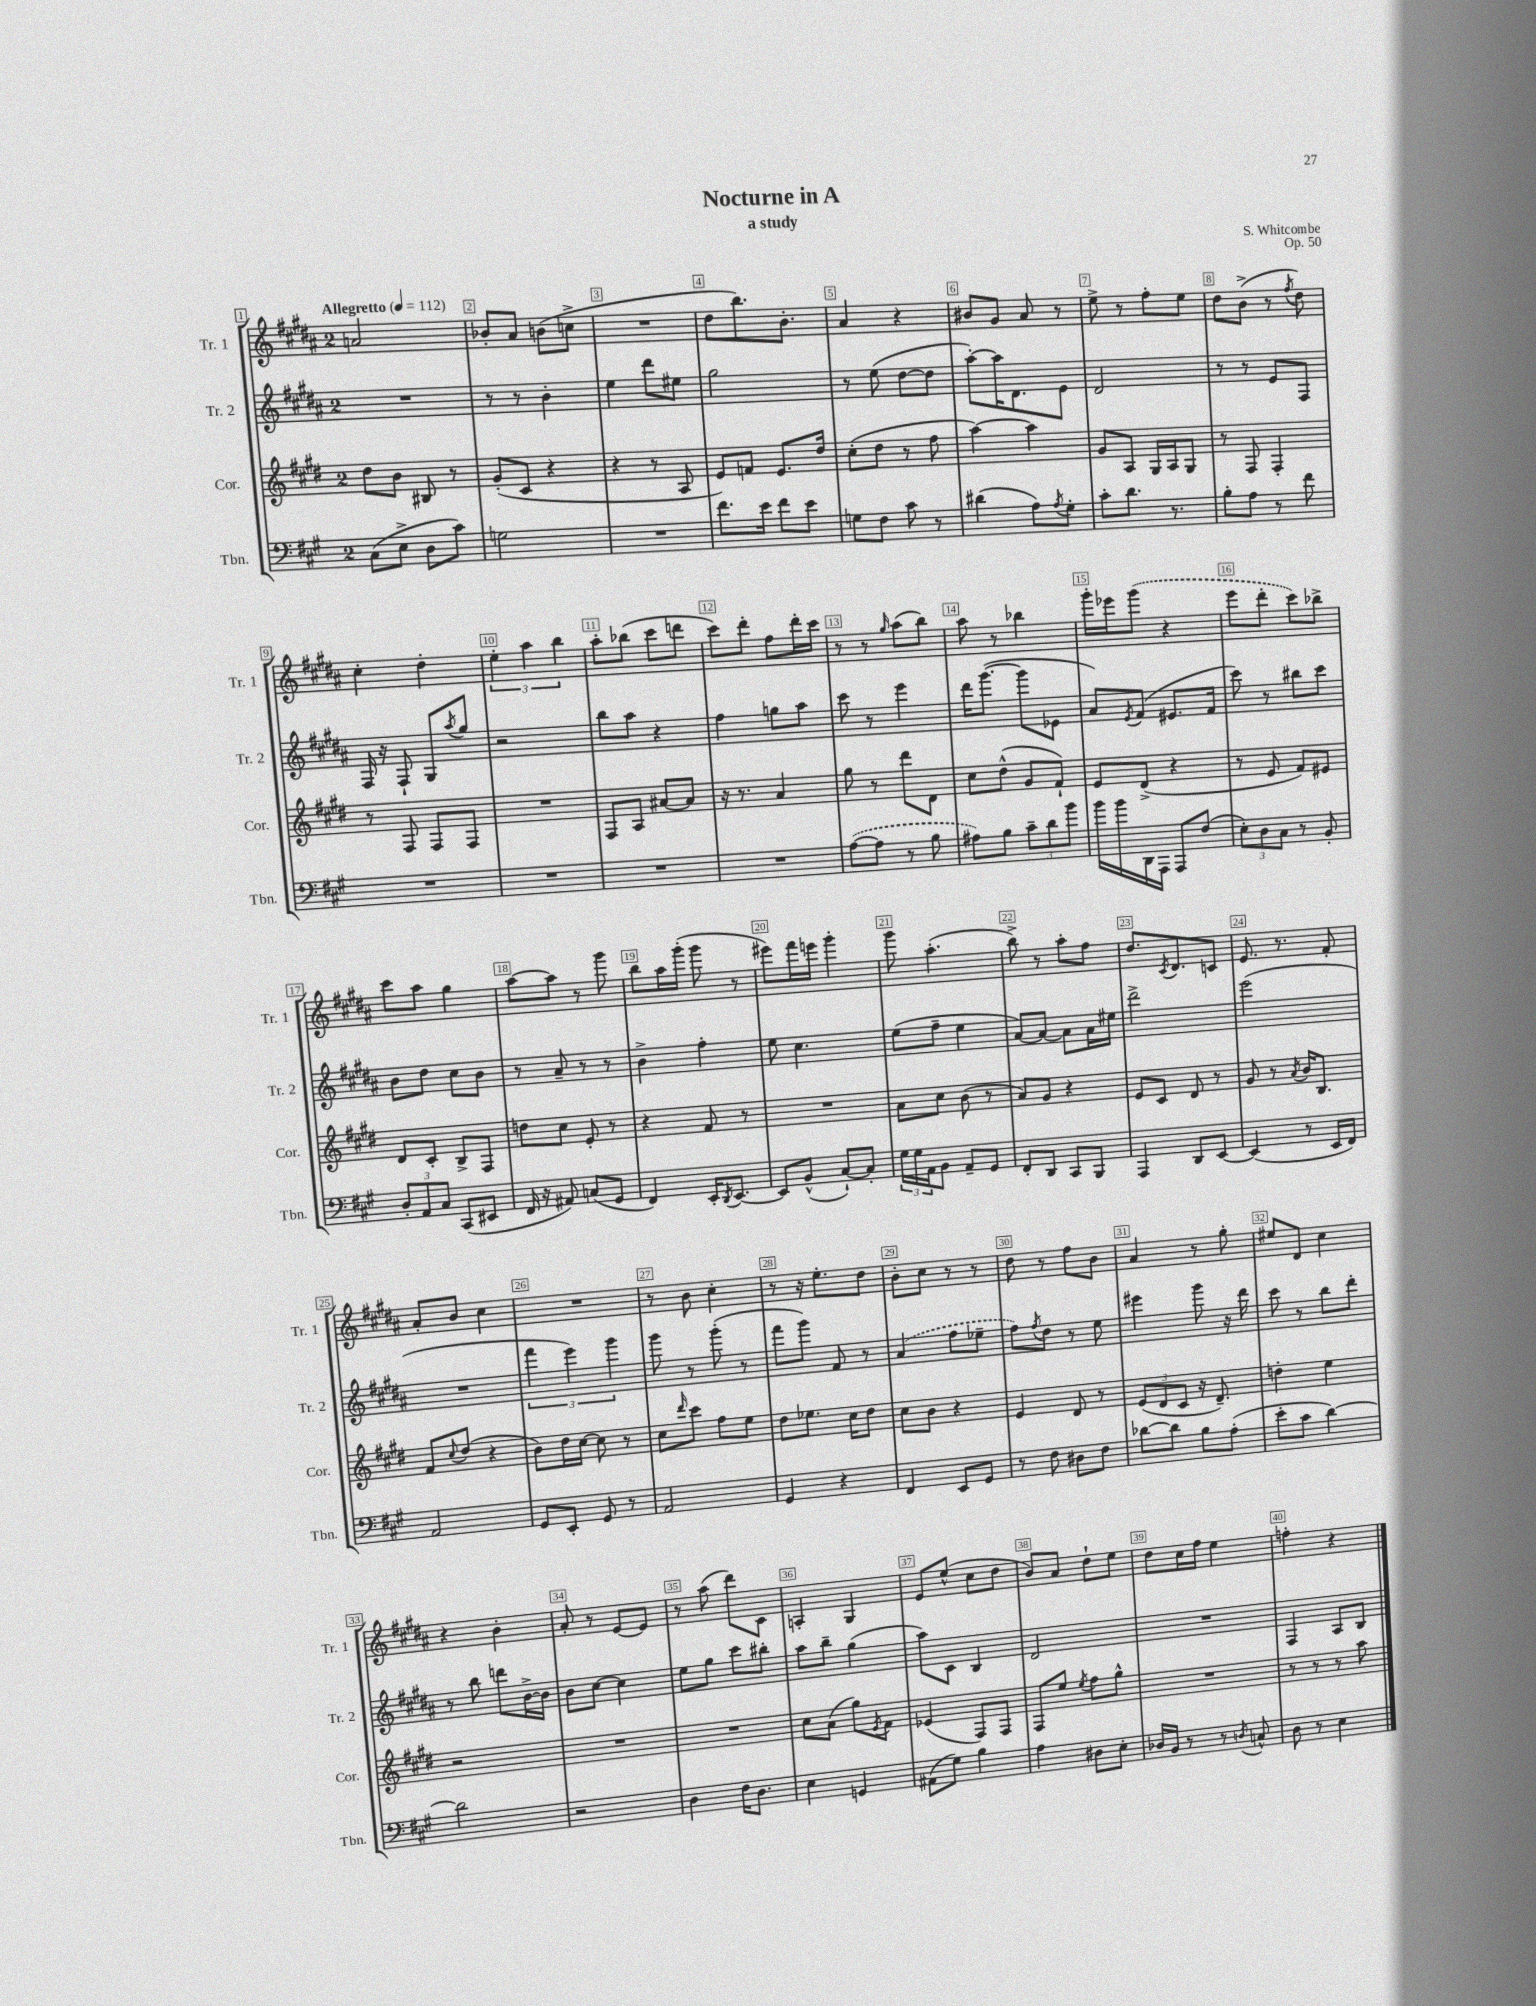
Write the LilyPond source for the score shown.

\header { title = "Nocturne in A" composer = "S. Whitcombe" subtitle = "a study" opus = "Op. 50" }
<<
\new StaffGroup <<
\new Staff = "s0" \with { instrumentName = "Tr. 1" shortInstrumentName = "Tr. 1" } {
    \clef treble \key b \major \once \override Staff.TimeSignature.style = #'single-digit \time 2/4 \tempo "Allegretto" 4 = 112
    a'2 |
    bes'8-. ais'8 b'8( c''8-> |
    R2 |
    dis''8 b''8.) b'8.-. |
    ais'4 r4 |
    bis'8 gis'8 ais'8 r8 |
    e''8-> r8 fis''8-. e''8 |
    dis''8 b'8->( r8 \acciaccatura { fis''8 } dis''8) |
    cis''4-. dis''4-. |
    \tuplet 3/2 { e''4-. ais''4 b''4 } |
    ais''8-. bes''8( cis'''8 d'''8 |
    cis'''8) dis'''8-. fis''8 dis'''16-. cis'''16 |
    r8 r8 \grace { gis''16 } ais''8( b''8) |
    ais''8 r8 bes''4 |
    gis'''16-. ees'''16 \once \slurDashed gis'''8( r4 |
    e'''8 dis'''8-. cis'''8) bes''8-> |
    cis'''8 ais''8 gis''4 |
    ais''8~ ais''8 r8 gis'''8 |
    b''8 ais''16 gis'''16-.( gis'''8 r8 |
    eis'''8) fis'''16 e'''16 gis'''4-. |
    gis'''8 ais''4.-.( |
    b''8->) r8 ais''8-. fis''8 |
    dis''8. \acciaccatura { cis'8 } dis'8. c'8 |
    e'8. r8. fis'8-. |
    ais'8-. b'8 cis''4 |
    R2 |
    r8 b'8 cis''4-. |
    r8 r16 e''8.-. dis''8 |
    b'8-. cis''8 r8 r8 |
    dis''8 r8 fis''8 b'8 |
    ais'4 r8 gis''8-. |
    eis''8 dis'8 cis''4 |
    r4 b'4-. |
    ais'8-. r8 e'8~ e'8 |
    r8 ais''8( dis'''8) cis'8 |
    a4-. gis4 |
    e'8 e''8-^( cis''8 dis''8 |
    b'8) ais'8 dis''8-! e''8 |
    dis''8 cis''16 fis''16 e''4 |
    f''4-. r4 \bar "|." |
}
\new Staff = "s1" \with { instrumentName = "Tr. 2" shortInstrumentName = "Tr. 2" } {
    \clef treble \key b \major \once \override Staff.TimeSignature.style = #'single-digit \time 2/4
    R2 |
    r8 r8 b'4-. |
    e''4 dis'''8 eis''8 |
    gis''2 |
    r8 e''8( dis''8~ dis''8 |
    ais''8~-.) ais''16 dis'8. e'8 |
    dis'2 |
    r8 r8 e'8 fis8 |
    fis16 r16 fis8-! gis8 \acciaccatura { ais''8 } gis''8 |
    r2 |
    b''8 ais''8 r4 |
    fis''4 g''8 ais''8 |
    cis'''8 r8 e'''4 |
    dis'''16 gis'''8.~( gis'''8 ees'8 |
    ais'8) \acciaccatura { e'8 } fis'8( eis'8. fis'16 |
    cis'''8) r8 bis''8 cis'''8 |
    b'8 dis''8 cis''8 b'8 |
    r8 ais'8-- r8 r8 |
    b'4-> fis''4-. |
    e''8 cis''4. |
    e''8( fis''8-- e''4 |
    ais'8~) ais'8~ ais'8 ais'16 eis''16 |
    dis'''2-> |
    e'''2( |
    R2 |
    \tuplet 3/2 { fis'''4 e'''4) gis'''4 } |
    gis'''8 r8 gis'''8-.( r8 |
    fis'''8 gis'''8) fis'8 r8 |
    \once \slurDashed ais'4( fis''8 ees''8-- |
    fis''8) \acciaccatura { fis''8 } dis''8 r8 e''8 |
    eis'''4 gis'''8 r16 dis'''16 |
    cis'''8 r8 b''8 dis'''8-. |
    r8 b''8 d'''8 b'16~-> b'16 |
    b'8 cis''8~ cis''4 |
    e''8 gis''8 cis'''8 bis''8-. |
    ais''8 b''8-- gis''4( |
    ais''8) cis'8 b4 |
    dis'2 |
    R2 |
    fis4 ais8 b8 \bar "|." |
}
\new Staff = "s2" \with { instrumentName = "Cor." shortInstrumentName = "Cor." } {
    \clef treble \key e \major \once \override Staff.TimeSignature.style = #'single-digit \time 2/4
    dis''8 b'8 bis8 r8 |
    gis'8-.( cis'8 r4 |
    r4 r8 a8 |
    e'8) f'8 e'8. dis''16 |
    cis''8-.( dis''8 r8 fis''8 |
    a''4~) a''4 |
    gis'8 a8 gis16 a16 gis8 |
    r8 fis8 fis4-. |
    r8 fis8 fis8 fis8 |
    R2 |
    fis8 a8 ais'8~ ais'8 |
    r16 r8. a'4 |
    gis''8 r8 dis'''8 dis'8 |
    cis''8 dis''8-^( gis'8 fis'8-!) |
    e'8 dis'8->( r4 |
    r8 e'8 fis'8) eis'8 |
    dis'8 cis'8-. b8-> fis8 |
    d''8 cis''8 e'8-. r8 |
    r4 fis'8 r8 |
    R2 |
    a'8 cis''8 b'8( r8 |
    a'8) gis'8 r4 |
    e'8 cis'8 dis'8 r8 |
    gis'8 r8 \acciaccatura { a'8 } b'16 b8. |
    fis'8 \appoggiatura { cis''8 } dis''8( r4 |
    b'8) dis''16 cis''16~ cis''8 r8 |
    cis''8 \grace { dis'''16 } cis'''8 fis''8 e''8 |
    dis''8 ees''8. cis''16 dis''8 |
    cis''8 b'8 r4 |
    e'4 dis'8 r8 |
    \tuplet 3/2 { e'8( dis'8 cis'8 } r16 dis'8.--) |
    d''4-. e''4 |
    r2 |
    R2 |
    R2 |
    cis''8 a'8( gis''8) \acciaccatura { e'8 } fis'8 |
    ees'4( fis8) fis8 |
    fis8 e''8 \acciaccatura { e''8 } fis''8 gis''8-^ |
    R2 |
    r8 r8 r8 a''8 \bar "|." |
}
\new Staff = "s3" \with { instrumentName = "Tbn." shortInstrumentName = "Tbn." } {
    \clef bass \key a \major \once \override Staff.TimeSignature.style = #'single-digit \time 2/4
    cis8( e8-> d8 cis'8) |
    g2 |
    R2 |
    fis'8. e'16 fis'8 e'8 |
    g8 fis8 cis'8 r8 |
    dis'4( a8) \acciaccatura { a8 } gis8-. |
    cis'8-. d'8. r8. |
    b8-. a8 r8 fis'8 |
    R2 |
    R2 |
    R2 |
    R2 |
    \once \slurDashed a8~( a8 r8 b8 |
    ais8) b8 \tuplet 3/2 { cis'8-- d'8 b'8 } |
    b'16 b'16 d,16 a,,16 a,,8 fis8( |
    \tuplet 3/2 { e8-.) d8 cis8 } r8 b,8-. |
    \tuplet 3/2 { d8-. a,8 cis8 } cis,8( eis,8 |
    fis,16 r16 ais,8) c8( gis,8 |
    fis,4) e,16-. \acciaccatura { d,8 } e,8.~ |
    e,8 b,8-^( cis8~-!) cis8-. |
    \tuplet 3/2 { gis16 gis16 a,16 } b,8 a,8-- gis,8 |
    fis,8-. d,8 cis,8 b,,8 |
    a,,4 d,8 e,8~ |
    e,4( r8 e,16 fis,16) |
    a,2 |
    gis,8 e,8-. gis,8 r8 |
    a,2 |
    gis,4 r4 |
    fis,4 e,8 gis,8 |
    r8 fis8 dis8 fis8 |
    des'8~ des'8 b8 a8-.( |
    e'8-. cis'8 d'4~) |
    d'2 |
    r2 |
    d4 fis16 d8. |
    e4 g,4 |
    ais,8( gis8) b4 |
    a4 dis8 e8-. |
    des16 b,16 r8 r8 \acciaccatura { d8 } c8-^ |
    d8 r8 e4 \bar "|." |
}
>>
>>
\layout { \context { \Score \override BarNumber.break-visibility = ##(#f #t #t) barNumberVisibility = #all-bar-numbers-visible \override BarNumber.stencil = #(make-stencil-boxer 0.1 0.3 ly:text-interface::print) } }
